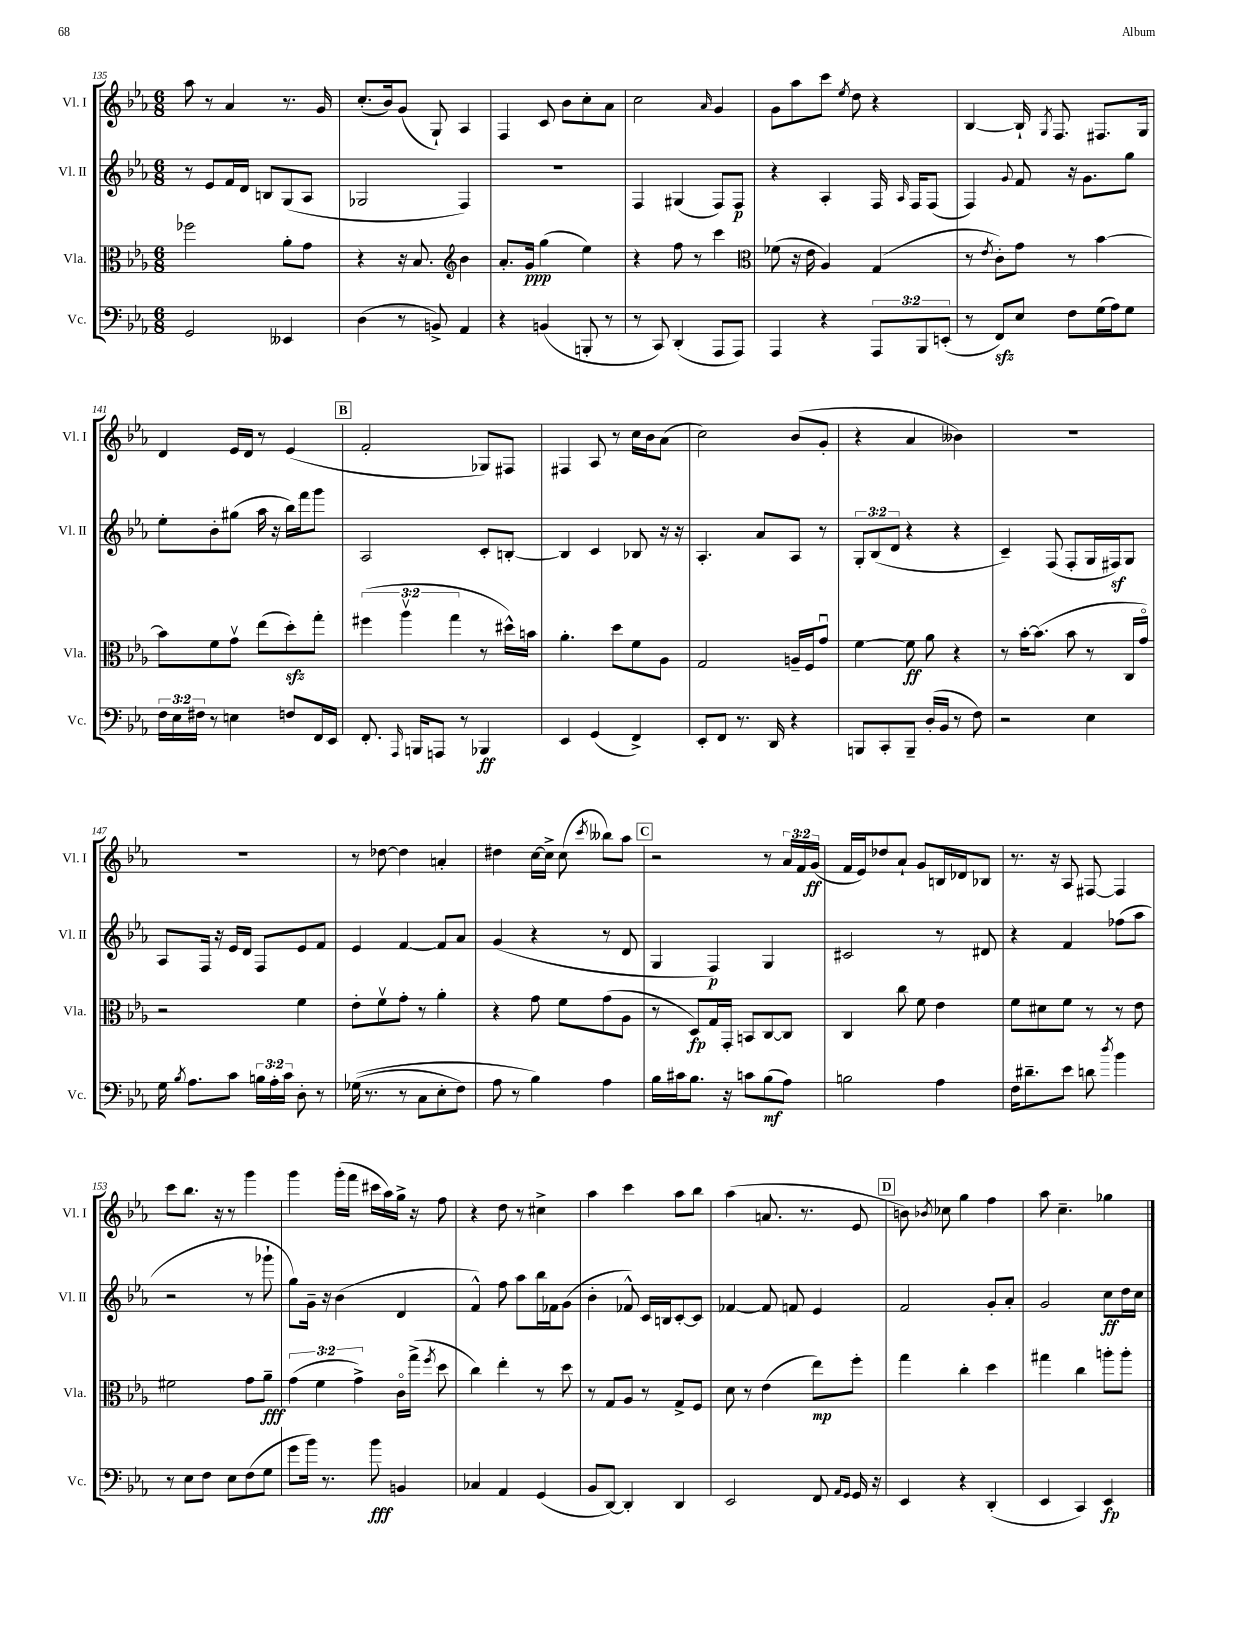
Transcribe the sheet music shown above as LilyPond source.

<<
\new StaffGroup <<
\new Staff = "s0" \with { instrumentName = "Vl. I" shortInstrumentName = "Vl. I" } {
    \clef treble \key ees \major \numericTimeSignature \time 6/8 \override Staff.TupletNumber.text = #tuplet-number::calc-fraction-text
    \autoBeamOff aes''8 r8 aes'4 r8. g'16 |
    c''8.[-.( bes'16) g'8]( g8-!) aes4 |
    f4 c'8 bes'8[ c''8-. aes'8] |
    c''2 \grace { aes'16 } g'4 |
    g'8[ aes''8 c'''8] \acciaccatura { ees''8 } d''8 r4 |
    bes4~ bes16-! \acciaccatura { g8 } f8. fis8.[ g16] |
    d'4 ees'16[ d'16] r8 ees'4( |
    \mark \markup { \box "B" } f'2-. ges8[) fis8] |
    fis4 aes8 r8 c''16[ bes'16 aes'8]( |
    c''2) bes'8[( g'8]-. |
    r4 aes'4 beses'4) |
    R2. |
    r2. |
    r8 des''8~ des''4 a'4-. |
    dis''4 c''16[~ c''16]-> c''8( \acciaccatura { c'''8 } beses''8[) aes''8] |
    \mark \markup { \box "C" } r2 r8 \tuplet 3/2 { aes'16[ f'16 g'16]\ff( } |
    f'16[ ees'16) des''8 aes'8]-! g'8[ b16 des'16 bes8] |
    r8. r16 aes8 fis8~ fis4 |
    c'''8[ bes''8.] r16 r8 g'''4 |
    g'''4 g'''16[-.( f'''16] cis'''16[ aes''16) g''16]-> r16 f''8 |
    r4 d''8 r8 cis''4-> |
    aes''4 c'''4 aes''8[ bes''8] |
    aes''4( a'8. r8. ees'8 |
    \mark \markup { \box "D" } b'8) \acciaccatura { bes'8 } ces''8 g''4 f''4 |
    aes''8 c''4.-- ges''4 \bar "|." |
}
\new Staff = "s1" \with { instrumentName = "Vl. II" shortInstrumentName = "Vl. II" } {
    \clef treble \key ees \major \numericTimeSignature \time 6/8 \override Staff.TupletNumber.text = #tuplet-number::calc-fraction-text
    \autoBeamOff r8 ees'8[ f'16 d'16] b8[ g8( aes8] |
    ges2 f4) |
    R2. |
    f4 gis4( f8[) f8]\p |
    r4 aes4-. f16 \grace { aes16 } f16[ f8]( |
    f4) \appoggiatura { g'8 } f'8 r16 g'8.[ g''8] |
    ees''8[-. bes'8-. gis''8]( aes''16 r16 bes''16[) f'''16 g'''8] |
    \mark \markup { \box "B" } aes2 c'8[-. b8]~-. |
    b4 c'4 bes8 r16 r16 |
    aes4.-. aes'8[ aes8] r8 |
    \tuplet 3/2 { g8[-. bes8( d'8] } r4 r4 |
    c'4--) f8( f8[-. g16 fis16\sf) g8] |
    aes8[ f16] r16 ees'16[ d'16] f8[ ees'8 f'8] |
    ees'4 f'4~ f'8[ aes'8] |
    g'4( r4 r8 d'8 |
    \mark \markup { \box "C" } g4 f4\p) g4 |
    cis'2 r8 dis'8 |
    r4 f'4 fes''8[( aes''8] |
    r2 r8 ges'''8-! |
    g''8[) g'16]-- r16 bes'4( d'4 |
    f'4-^) f''8 aes''8[ bes''16 fes'16 g'8]( |
    bes'4-. fes'8-^) c'16[ b16 c'8~-. c'8] |
    fes'4~ fes'8 f'8 ees'4 |
    \mark \markup { \box "D" } f'2 g'8[-. aes'8]-. |
    g'2 c''8[\ff d''16 c''16] \bar "|." |
}
\new Staff = "s2" \with { instrumentName = "Vla." shortInstrumentName = "Vla." } {
    \clef alto \key ees \major \numericTimeSignature \time 6/8 \override Staff.TupletNumber.text = #tuplet-number::calc-fraction-text
    \autoBeamOff fes''2 aes'8[-. g'8] |
    r4 r16 bes8. \clef treble bes'4 |
    aes'8.[-. g'16]\ppp g''4( ees''4) |
    r4 f''8 r8 c'''4 |
    \clef alto fes'8( r16 ees'16 aes4) g4( |
    r8 \acciaccatura { ees'8 } c'8[-.) g'8] r8 bes'4~ |
    bes'8[ f'8 g'8]\upbow ees''8[( d''8-.\sfz) g''8]-. |
    \mark \markup { \box "B" } \tuplet 3/2 { fis''4( aes''4\upbow g''4 } r8 dis''16[-^) b'16] |
    aes'4.-. d''8[ f'8 aes8] |
    g2 a16[-- f16 g'8]\downbow |
    f'4~ f'8\ff aes'8 r4 |
    r8 bes'16[~-. bes'8.]( bes'8 r8 c16[ g'16]\flageolet) |
    r2 f'4 |
    ees'8[-. f'8\upbow g'8]-. r8 aes'4-. |
    r4 g'8 f'8[ g'8( aes8] |
    \mark \markup { \box "C" } r8 d8[\fp) g16 g,16]-. b,8[ c8~ c8] |
    c4 c''8 f'8 ees'4 |
    f'8[ dis'8 f'8] r8 r8 ees'8 |
    fis'2 g'8[ aes'8]--\fff |
    \tuplet 3/2 { g'4( f'4 g'4->) } c'16[\flageolet g''16]->( \acciaccatura { f''8 } d''8 |
    c''4) ees''4-. r8 d''8 |
    r8 g8[ aes8] r8 g8[-> f8] |
    d'8 r8 ees'4( ees''8[\mp) f''8]-. |
    \mark \markup { \box "D" } g''4 c''4-. d''4 |
    gis''4 c''4 a''8[-. a''8]-. \bar "|." |
}
\new Staff = "s3" \with { instrumentName = "Vc." shortInstrumentName = "Vc." } {
    \clef bass \key ees \major \numericTimeSignature \time 6/8 \override Staff.TupletNumber.text = #tuplet-number::calc-fraction-text
    \autoBeamOff g,2 eeses,4 |
    d4( r8 b,8->) aes,4 |
    r4 b,4( b,,8-. r8 |
    r8 c,8) d,4-.( aes,,8[ aes,,8]) |
    aes,,4 r4 \tuplet 3/2 { aes,,8[ bes,,8 e,8]-.( } |
    r8 f,8[\sfz) ees8] f8[ g16( aes16) g8] |
    \tuplet 3/2 { f16[ ees16 fis16] } r8 e4 f8[ f,16 ees,16] |
    \mark \markup { \box "B" } f,8.-. \grace { aes,,16 } b,,16[ a,,8] r8 bes,,4\ff |
    ees,4 g,4( f,4->) |
    ees,8[-. f,8] r8. d,16 r4 |
    b,,8[ c,8-. b,,8]-- d16[-.( bes,16] r8 f8) |
    r2 ees4 |
    g16 \acciaccatura { bes8 } aes8.[ c'8] \tuplet 3/2 { b16[ aes16-. c'16] } d8-. r8 |
    ges16(\( r8. r8 c8[ ees8-. f8]) |
    aes8 r8 bes4\) aes4 |
    \mark \markup { \box "C" } bes16[ cis'16 bes8.] r16 c'8[ bes8\mf( aes8]) |
    b2 aes4 |
    f16[ dis'8.-- ees'8] d'8 \acciaccatura { d''8 } bes'4 |
    r8 ees8[ f8] ees8[ f8( g8] |
    g'8[ bes'16]) r8. bes'8\fff b,4 |
    ces4 aes,4 g,4( |
    bes,8[ d,8]~) d,4-. d,4 |
    ees,2 f,8 \grace { aes,16[ g,16] } g,16 r16 |
    \mark \markup { \box "D" } ees,4 r4 d,4-.( |
    ees,4 c,4) ees,4\fp \bar "|." |
}
>>
>>
\layout { \context { \Score currentBarNumber = #135 } }
